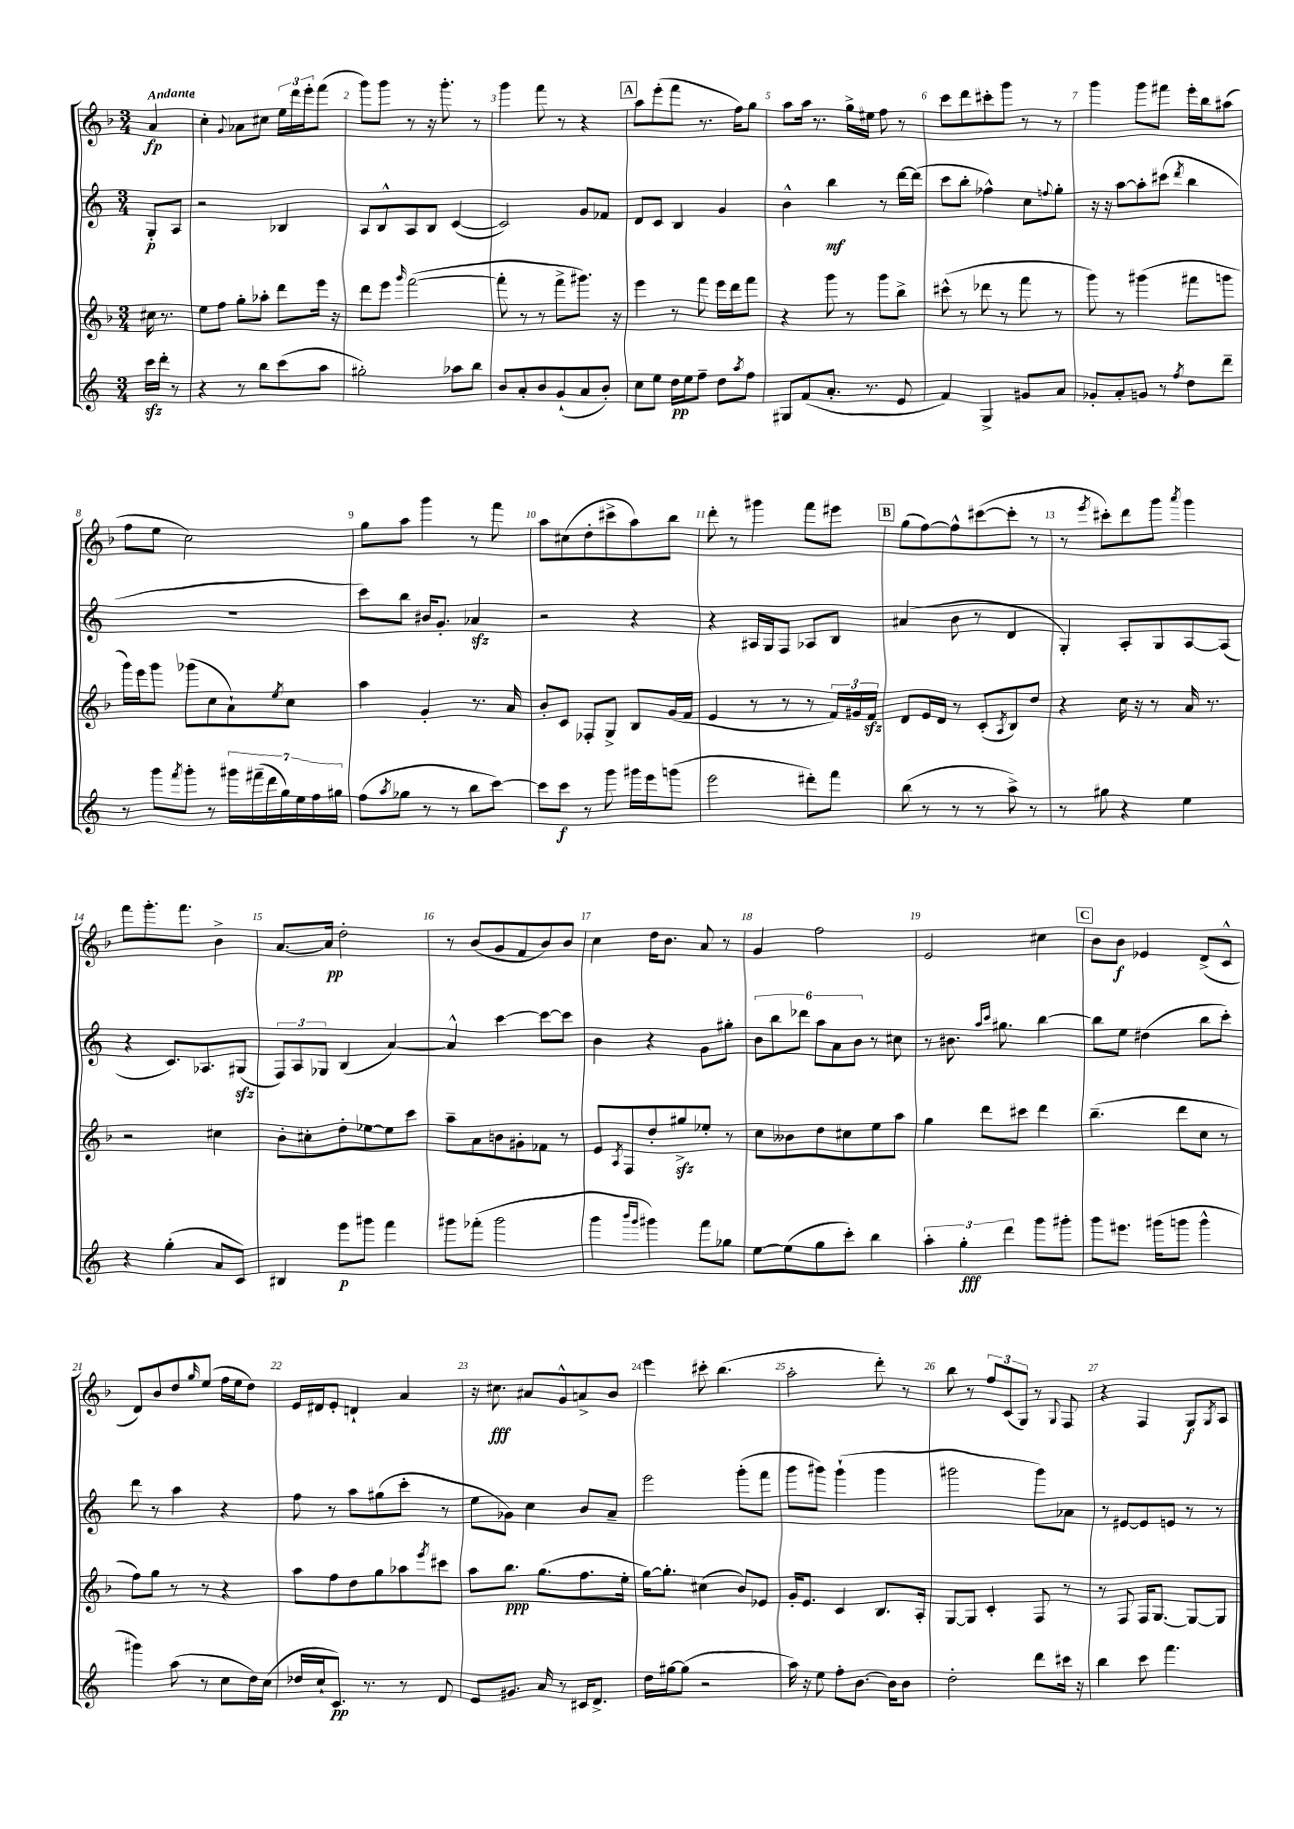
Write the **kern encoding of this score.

**kern	**dynam	**kern	**dynam	**kern	**dynam	**kern	**dynam
*part4	*part4	*part3	*part3	*part2	*part2	*part1	*part1
*staff4	*staff4	*staff3	*staff3	*staff2	*staff2	*staff1	*staff1
*clefG2	*	*clefG2	*	*clefG2	*	*clefG2	*
*k[]	*	*k[b-]	*	*k[]	*	*k[b-]	*
*M3/4	*	*M3/4	*	*M3/4	*	*M3/4	*
=	=	=	=	=	=	=	=
!	!	!	!	!	!	!LO:TX:a:B:t=Andante	!
16ccczz\LL	.	16cc#X\	.	8G'/L	p	4a/	fp
16ddd'\JJ	.	8.r	.	.	.	.	.
8r	.	.	.	8A/J	.	.	.
=1	=1	=1	=1	=1	=1	=1	=1
4r	.	8ee\L	.	2r	.	4cc'\	.
.	.	8ff\J	.	.	.	.	.
.	.	.	.	.	.	8qqg/	.
8r	.	8gg'\L	.	.	.	8a-X\L	.
8bb\L	.	8aa-X'\J	.	.	.	8cc#X\J	.
(8ccc\	.	8ddd\L	.	4B-X/	.	24ee\LL	.
.	.	.	.	.	.	24ddd\	.
.	.	.	.	.	.	24eee'\J	.
8aa\J	.	16eee\Jk	.	.	.	(8fff\J	.
.	.	16r	.	.	.	.	.
=2	=2	=2	=2	=2	=2	=2	=2
2gg#X'\)	.	8ddd\L	.	8A/L	.	8ggg\L)	.
.	.	8eee\J	.	8B^^/	.	8ggg\J	.
.	.	16qqggg/	.	.	.	.	.
.	.	([2fff\	.	8A/	.	8r	.
.	.	.	.	8B/J	.	16r	.
.	.	.	.	.	.	8.ggg'\	.
8aa-X\L	.	.	.	([4c/	.	.	.
8bb\J	.	.	.	.	.	8r	.
=3	=3	=3	=3	=3	=3	=3	=3
8b/L	.	8fff'\]	.	2c/])	.	4ggg\	.
8a'/	.	8r	.	.	.	.	.
8b/	.	8r	.	.	.	8fff\	.
(8g`/	.	8fff^\L	.	.	.	8r	.
8a/	.	8.ggg#X\J)	.	8g/L	.	4r	.
8b'/J)	.	.	.	8f-X/J	.	.	.
.	.	16r	.	.	.	.	.
!!LO:REH:place=s1:t=A
=4	=4	=4	=4	=4	=4	=4	=4
8cc\L	.	4eee\	.	8d/L	.	8aa\L	.
8ee\J	.	.	.	8c/J	.	(8eee'\	.
16dd\LL	pp	8r	.	4B/	.	8fff\J	.
16ee\J	.	.	.	.	.	.	.
8ff~\J	.	8fff\	.	.	.	8.r	.
8dd\L	.	16eee\LL	.	4g/	.	.	.
.	.	16ddd\J	.	.	.	16ff\KL)	.
8qaa/	.	.	.	.	.	.	.
8ff\J	.	8fff\J	.	.	.	8gg\J	.
=5	=5	=5	=5	=5	=5	=5	=5
8G#X/L	.	4r	.	4b^^\	.	8aa\L	.
(8f/	.	.	.	.	.	16aa\Jk	.
.	.	.	.	.	.	8.r	.
8.a'/J	.	8ggg\	.	4bb\	mf	.	.
.	.	8r	.	.	.	16gg^\LL	.
8.r	.	.	.	.	.	16ee#X\JJ	.
.	.	8ggg\L	.	8r	.	8ff\	.
8e/	.	8bb-^\J	.	[16ddd\LL	.	8r	.
.	.	.	.	(16ddd\JJ]	.	.	.
=6	=6	=6	=6	=6	=6	=6	=6
4f/)	.	(8ccc#X^^\	.	8ccc\L	.	8ccc\L	.
.	.	8r	.	8bb'\J	.	8ddd\	.
4G^/	.	8ddd-X\	.	4ff-X^^\)	.	8ccc#X'\	.
.	.	8r	.	.	.	8ggg\J	.
8g#X/L	.	8fff\	.	8cc\L	.	8r	.
.	.	.	.	8qqffn/	.	.	.
8a/J	.	8r	.	8gg'\J	.	8r	.
=7	=7	=7	=7	=7	=7	=7	=7
8g-X'/L	.	8ggg\)	.	16r	.	4ggg\	.
.	.	.	.	16r	.	.	.
8a'/	.	8r	.	[8aa\L	.	.	.
8gn/J	.	(4ggg#X\	.	8aa'\]	.	8ggg\L	.
8r	.	.	.	(8ccc#X\J	.	8fff#X\J	.
8qff/	.	.	.	8qddd/	.	.	.
8dd\L	.	8fff#X\L	.	4bb\	.	16eee'\LL	.
.	.	.	.	.	.	16bb-\J	.
8ddd~\J	.	8gggn\J	.	.	.	(8aa#X\J	.
!!LO:LB:g=z
=8	=8	=8	=8	=8	=8	=8	=8
8r	.	16ggg\LL)	.	2.r	.	8ff\L	.
.	.	16eee\J	.	.	.	.	.
8ggg\L	.	8ggg\J	.	.	.	8ee\J	.
8qfff/	.	.	.	.	.	.	.
8ggg'\J	.	(8ggg-X\L	.	.	.	2cc\)	.
8r	.	8cc\	.	.	.	.	.
28ggg#X\LL	.	8a`\)	.	.	.	.	.
(28fff#X~\	.	.	.	.	.	.	.
28ddd\	.	.	.	.	.	.	.
28gg\)	.	.	.	.	.	.	.
.	.	8qee/	.	.	.	.	.
.	.	8cc\J	.	.	.	.	.
28ee\	.	.	.	.	.	.	.
28ff\	.	.	.	.	.	.	.
28gg#X\JJ	.	.	.	.	.	.	.
=9	=9	=9	=9	=9	=9	=9	=9
(8ff\L	.	4aa\	.	8ccc\L)	.	8gg\L	.
8qaa/	.	.	.	.	.	.	.
8gg-X\J	.	.	.	8bb\J	.	8aa\J	.
8r	.	4g'/	.	16b#X/KL	.	4ggg\	.
.	.	.	.	8.g'/J	.	.	.
8r	.	.	.	.	.	.	.
8bb\L	.	8.r	.	4a-Xzz/	.	8r	.
[8ccc\J)	.	.	.	.	.	8fff\	.
.	.	16a/	.	.	.	.	.
=10	=10	=10	=10	=10	=10	=10	=10
8ccc\L]	.	8b-'/L	.	2r	.	8aa\L	.
8ccc\J	f	8c/J	.	.	.	(8cc#X\	.
8r	.	8F-X'/L	.	.	.	8dd'\	.
8ggg\	.	8G^/J	.	.	.	8ccc#X^\	.
16ggg#X\LL	.	8B-/L	.	4r	.	8aa\)	.
16eee\J	.	.	.	.	.	.	.
(8gggn\J	.	(16g/L	.	.	.	8bb-\J	.
.	.	16f/JJ	.	.	.	.	.
=11	=11	=11	=11	=11	=11	=11	=11
2eee\	.	4e/	.	4r	.	8ddd'\	.
.	.	.	.	.	.	8r	.
.	.	8r	.	16A#X/LL	.	4ggg#X\	.
.	.	.	.	16G/J	.	.	.
.	.	8r	.	8F/J	.	.	.
8ddd#X'\L)	.	8r	.	8A-X/L	.	8fff\L	.
8fff\J	.	24f/LL)	.	8B/J	.	8eee#X\J	.
.	.	24g#X/	.	.	.	.	.
.	.	24fzz/JJ	.	.	.	.	.
!!LO:REH:place=s1:t=B
=12	=12	=12	=12	=12	=12	=12	=12
(8bb\	.	8d/L	.	(4a#X/	.	(8gg\L	.
8r	.	16e/L	.	.	.	[8ff\)	.
.	.	16d/JJ	.	.	.	.	.
8r	.	8r	.	8b\	.	8ff^^\]	.
8r	.	(8c'/L	.	8r	.	([8ccc#X\	.
.	.	8qA/	.	.	.	.	.
8aa^\)	.	8B-/)	.	4d/	.	8ccc#'\J]	.
8r	.	8dd/J	.	.	.	8r	.
=13	=13	=13	=13	=13	=13	=13	=13
8r	.	4r	.	4G'/)	.	8r	.
.	.	.	.	.	.	8qeee/	.
8gg#X\	.	.	.	.	.	8ccc#X'\L)	.
4r	.	16cc\	.	8A'/L	.	8ddd\	.
.	.	16r	.	.	.	.	.
.	.	8r	.	8G/	.	8ggg\J	.
.	.	.	.	.	.	8qaaa/	.
4ee\	.	16a/	.	[8A/	.	4ggg\	.
.	.	8.r	.	.	.	.	.
.	.	.	.	(8A/J]	.	.	.
!!LO:LB:g=z
=14	=14	=14	=14	=14	=14	=14	=14
4r	.	2r	.	4r	.	8fff\L	.
.	.	.	.	.	.	8.ggg'\	.
(4gg'\	.	.	.	8.c/L)	.	.	.
.	.	.	.	.	.	8.fff\J	.
.	.	.	.	8.A-X/	.	.	.
8a/L	.	4cc#X\	.	.	.	4b-^\	.
8c/J)	.	.	.	(8G#Xzz/J	.	.	.
=15	=15	=15	=15	=15	=15	=15	=15
4B#X/	.	8b-'\L	.	12F/L)	.	[8.a/L	.
.	.	.	.	12A/	.	.	.
.	.	8cc#X'\	.	.	.	.	.
.	.	.	.	12G-X/J	.	.	.
.	.	.	.	.	.	16a/Jk]	pp
8eee\L	p	8dd'\	.	(4B/	.	2dd'\	.
8ggg#X\J	.	[8ee-X\	.	.	.	.	.
4fff\	.	8ee-\]	.	[4a/)	.	.	.
.	.	8ccc\J	.	.	.	.	.
=16	=16	=16	=16	=16	=16	=16	=16
8ggg#X\L	.	8aa~\L	.	4a^^/]	.	8r	.
(8fff-X'\J	.	8a\	.	.	.	(8b-/L	.
2ggg#\	.	8bn\	.	[4ccc\	.	8g/	.
.	.	8g#X'\	.	.	.	8f/	.
.	.	8f-X\J	.	8ccc\L_	.	8b-/)	.
.	.	8r	.	8ccc\J]	.	8b-/J	.
=17	=17	=17	=17	=17	=17	=17	=17
4ggg\	.	8e/L	.	4b\	.	4cc\	.
.	.	8qA/	.	.	.	.	.
.	.	8F/	.	.	.	.	.
16qqbbb/LL	.	.	.	.	.	.	.
16qqggg/JJ	.	.	.	.	.	.	.
4ggg#X\)	.	8dd'/	.	4r	.	16dd\KL	.
.	.	.	.	.	.	8.b-\J	.
.	.	8gg#Xzz^/	.	.	.	.	.
8fff\L	.	8ee-X'/J	.	8g\L	.	8a/	.
8gg-X\J	.	8r	.	8gg#X'\J	.	8r	.
=18	=18	=18	=18	=18	=18	=18	=18
[8ee\L	.	8cc\L	.	12b\L	.	4g/	.
.	.	.	.	12bb\	.	.	.
(8ee\]	.	8b--X\	.	.	.	.	.
.	.	.	.	12ddd-X\J	.	.	.
8gg\	.	8dd\	.	12aa\L	.	2ff\	.
.	.	.	.	12a\	.	.	.
8ccc'\J)	.	8cc#X\	.	.	.	.	.
.	.	.	.	12b\J	.	.	.
4bb\	.	8ee\	.	8r	.	.	.
.	.	8aa\J	.	8cc#X\	.	.	.
=19	=19	=19	=19	=19	=19	=19	=19
6aa'\	.	4gg\	.	8r	.	2e/	.
.	.	.	.	8.b#X\	.	.	.
6gg'\	fff	.	.	.	.	.	.
.	.	8ddd\L	.	.	.	.	.
.	.	.	.	16qqaa/LL	.	.	.
.	.	.	.	16qqccc/JJ	.	.	.
.	.	.	.	8.gg#X\	.	.	.
6ddd\	.	.	.	.	.	.	.
.	.	8ccc#X\J	.	.	.	.	.
8ggg\L	.	4ddd\	.	[4bb\	.	4cc#X\	.
8ggg#X'\J	.	.	.	.	.	.	.
!!LO:REH:place=s1:t=C
=20	=20	=20	=20	=20	=20	=20	=20
8ggg\L	.	(4.bb-~\	.	8bb\L]	.	8b-\L	.
8.eee#X\J	.	.	.	8ee\J	.	8b-\J	f
.	.	.	.	(4dd#X\	.	4e-X/	.
(16ggg#X\KL	.	.	.	.	.	.	.
8gggn\J	.	8ddd\L	.	.	.	.	.
4ggg^^\	.	8cc\J	.	8bb\L	.	(8d^/L	.
.	.	8r	.	8ccc'\J)	.	8c^^/J	.
!!LO:LB:g=z
=21	=21	=21	=21	=21	=21	=21	=21
4ggg#X\)	.	8ff\L)	.	8ddd\	.	8d/L)	.
.	.	8gg\J	.	8r	.	8b-/	.
(8aa\	.	8r	.	4aa\	.	8dd/	.
.	.	.	.	.	.	16qqgg/	.
8r	.	8r	.	.	.	(8ee/J	.
8cc\L	.	4r	.	4r	.	16ff\LL	.
.	.	.	.	.	.	16ee\J	.
16dd\L)	.	.	.	.	.	8dd\J)	.
(16cc\JJ	.	.	.	.	.	.	.
=22	=22	=22	=22	=22	=22	=22	=22
16dd-X/LL	.	8aa\L	.	8ff\	.	16e/LL	.
16cc`/J	.	.	.	.	.	16d#X/J	.
8.c/J)	pp	8ff\	.	8r	.	8e'/J	.
.	.	8dd\	.	8aa\L	.	4dn`/	.
8.r	.	.	.	.	.	.	.
.	.	8gg\	.	(8gg#X\	.	.	.
8r	.	8aa-X\	.	8ccc'\J	.	4a/	.
.	.	8qeee/	.	.	.	.	.
8d/	.	8ccc#X\J	.	8r	.	.	.
=23	=23	=23	=23	=23	=23	=23	=23
8e/L	.	8aa\L	.	8ee\L	.	16r	.
.	.	.	.	.	.	8.cc#X\	fff
8.g#X/J	.	8.bb-\J	ppp	8g-X\J)	.	.	.
.	.	.	.	4cc\	.	8a#X/L	.
16a/	.	(8.gg\L	.	.	.	.	.
8r	.	.	.	.	.	8g^^/	.
16c#X/KL	.	8.ff\	.	8b/L	.	8an^/	.
8.d^/J	.	.	.	.	.	.	.
.	.	.	.	8a~/J	.	8b-/J	.
.	.	16ee'\Jk	.	.	.	.	.
=24	=24	=24	=24	=24	=24	=24	=24
16dd\LL	.	[16gg\KL)	.	2eee\	.	4eee\	.
[16gg#X\J	.	8.gg'\J]	.	.	.	.	.
(8gg#\J]	.	.	.	.	.	.	.
2r	.	(4cc#X\	.	.	.	8ccc#X'\	.
.	.	.	.	.	.	(4.bb-\	.
.	.	8b-/L)	.	(8ggg'\L	.	.	.
.	.	8e-X/J	.	8fff\J	.	.	.
=25	=25	=25	=25	=25	=25	=25	=25
16aa\)	.	16g'/KL	.	8ggg\L	.	2aa'\	.
16r	.	8.e/J	.	.	.	.	.
8ee\	.	.	.	8ggg#X\J)	.	.	.
8ff'\L	.	4c/	.	(4ggg#`\	.	.	.
[8.b\J	.	.	.	.	.	.	.
.	.	8.B-/L	.	4ggg#\	.	8ddd'\)	.
16b\KL]	.	.	.	.	.	.	.
8b\J	.	.	.	.	.	8r	.
.	.	16A'/Jk	.	.	.	.	.
=26	=26	=26	=26	=26	=26	=26	=26
2dd'\	.	[8G/L	.	2ggg#X\	.	8bb-\	.
.	.	8G/J]	.	.	.	8r	.
.	.	4c'/	.	.	.	12ff/L	.
.	.	.	.	.	.	(12c/	.
.	.	.	.	.	.	12G/J)	.
8ddd\L	.	8F/	.	8ggg#\L)	.	8r	.
.	.	.	.	.	.	8qqG/	.
16ccc#X\Jk	.	8r	.	8a-X\J	.	8F/	.
16r	.	.	.	.	.	.	.
=27	=27	=27	=27	=27	=27	=27	=27
4bb\	.	8r	.	8r	.	4r	.
.	.	8F/	.	[8e#X/L	.	.	.
8ccc\	.	16F/KL	.	8e#/]	.	4F/	.
.	.	[8.G/J	.	.	.	.	.
4.fff\	.	.	.	8en/J	.	.	.
.	.	8G/L_	.	8r	.	8G/L	f
.	.	.	.	.	.	8qG/	.
.	.	8G/J]	.	8r	.	8A/J	.
==	==	==	==	==	==	==	==
*-	*-	*-	*-	*-	*-	*-	*-
